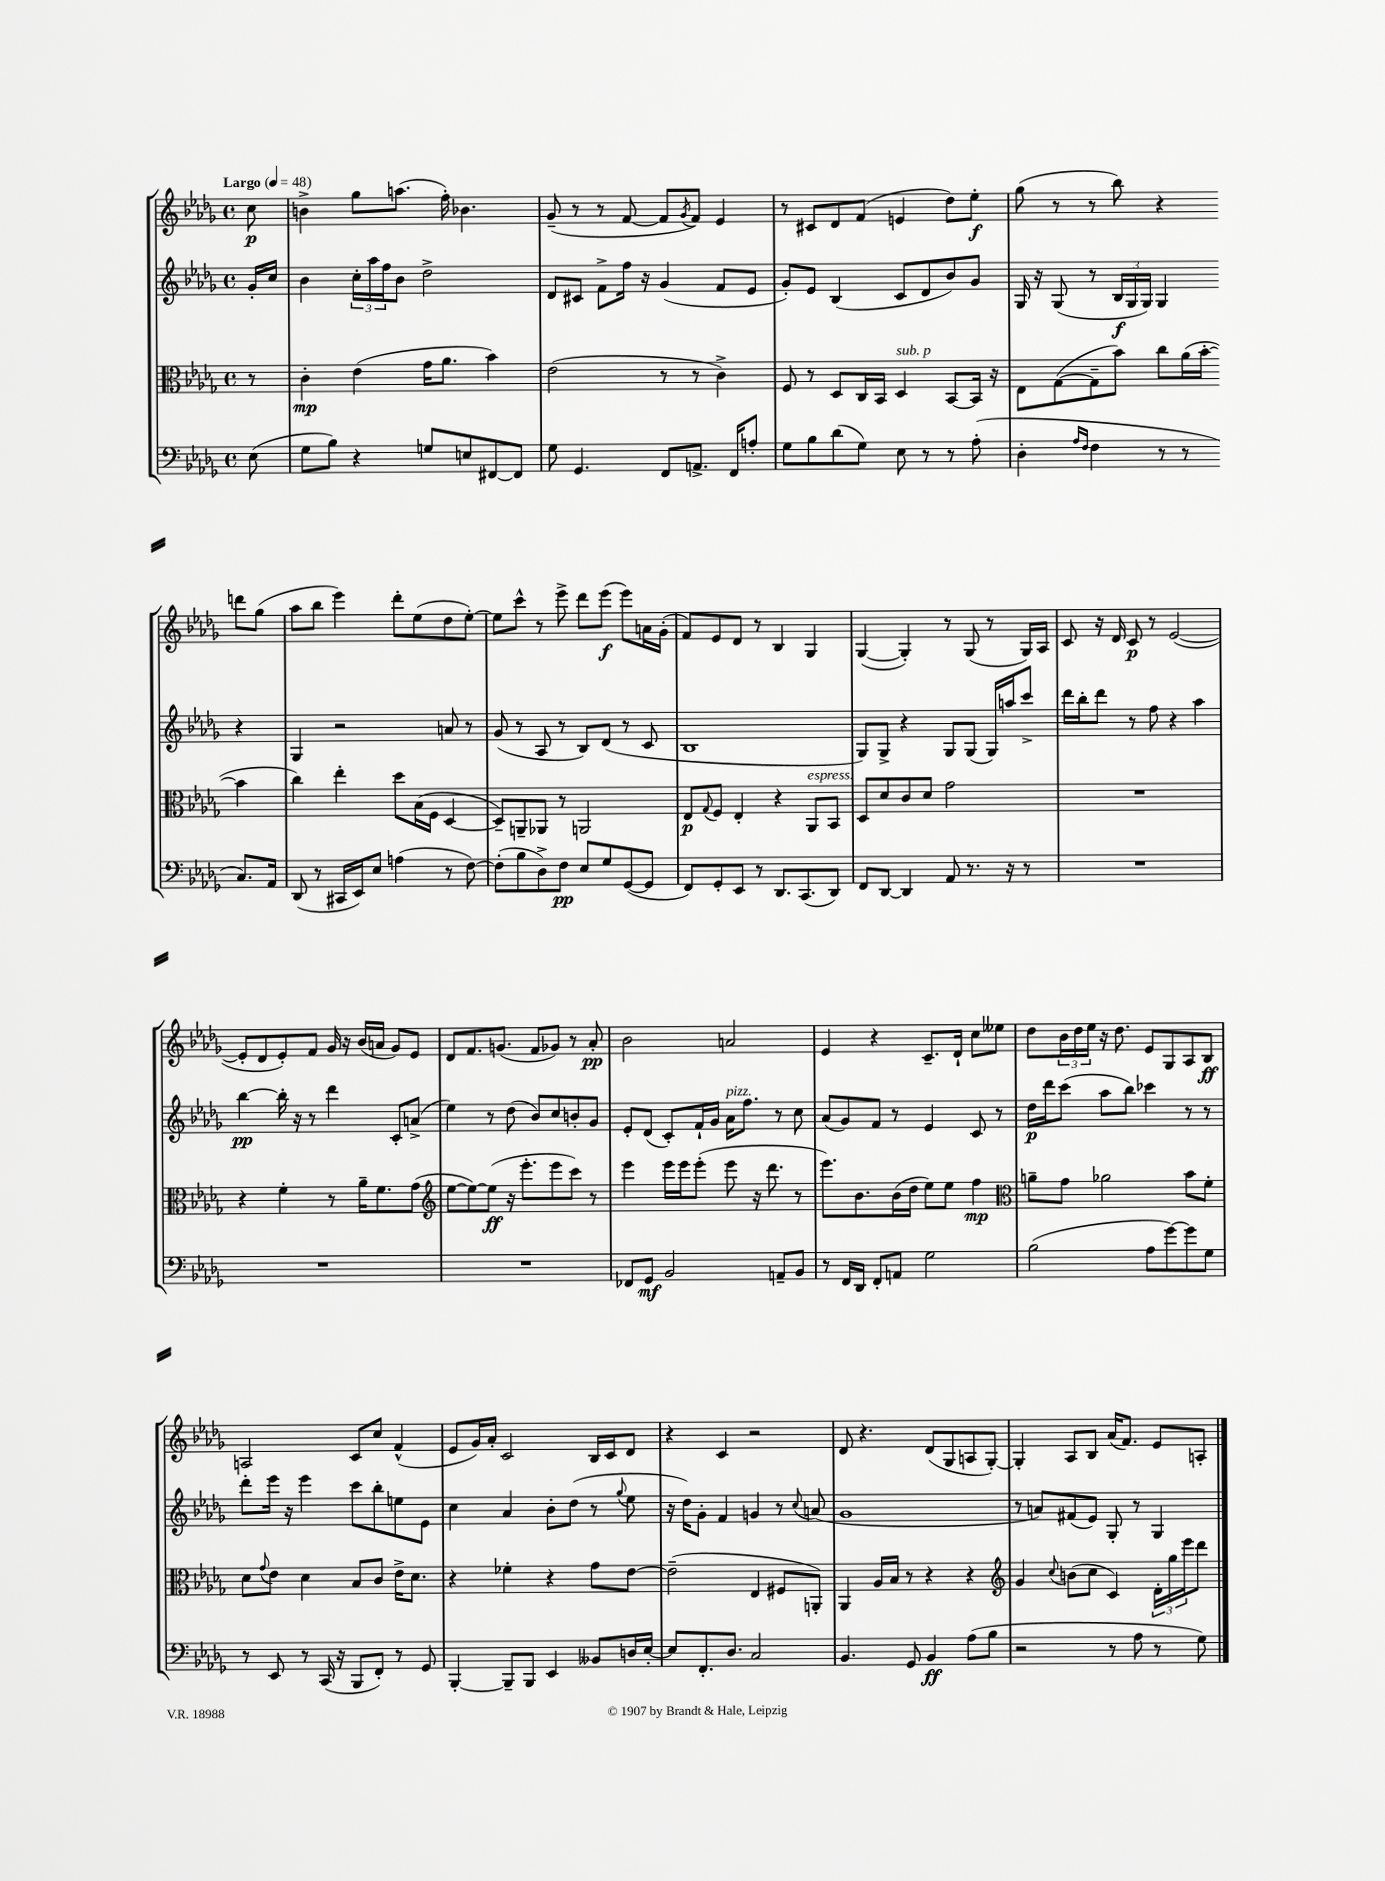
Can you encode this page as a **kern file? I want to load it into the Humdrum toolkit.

**kern	**dynam	**kern	**dynam	**kern	**dynam	**kern	**dynam
*part4	*part4	*part3	*part3	*part2	*part2	*part1	*part1
*staff4	*staff4	*staff3	*staff3	*staff2	*staff2	*staff1	*staff1
*clefF4	*	*clefC3	*	*clefG2	*	*clefG2	*
*k[b-e-a-d-g-]	*	*k[b-e-a-d-g-]	*	*k[b-e-a-d-g-]	*	*k[b-e-a-d-g-]	*
*M4/4	*	*M4/4	*	*M4/4	*	*M4/4	*
*met(c)	*	*met(c)	*	*met(c)	*	*met(c)	*
*MM48	*	*MM48	*	*MM48	*	*MM48	*
=	=	=	=	=	=	=	=
!	!	!	!	!	!	!LO:TX:a:B:t=Largo	!
(8E-\	.	8r	.	16g-'/LL	.	8cc\	p
.	.	.	.	16cc/JJ	.	.	.
=1	=1	=1	=1	=1	=1	=1	=1
8G-\L	.	4c'\	mp	4b-\	.	4bn^\	.
8B-\J)	.	.	.	.	.	.	.
4r	.	(4e-\	.	24cc'\LL	.	8gg-\L	.
.	.	.	.	24aa-\	.	.	.
.	.	.	.	24ff\J	.	.	.
.	.	.	.	8b-\J	.	(8.aan\J	.
8Gn/L	.	16g-\KL	.	2dd-^\	.	.	.
.	.	8.a-\J	.	.	.	16ff'\)	.
8En/	.	.	.	.	.	4.b-X\	.
[8FF#X/	.	4b-\)	.	.	.	.	.
8FF#/J]	.	.	.	.	.	.	.
=2	=2	=2	=2	=2	=2	=2	=2
8G-\	.	(2e-\	.	8d-/L	.	(8g-~/	.
4.GG-/	.	.	.	8c#X/J	.	8r	.
.	.	.	.	8f^\L	.	8r	.
.	.	.	.	16ff\Jk	.	[8f/	.
.	.	.	.	16r	.	.	.
8FF/L	.	8r	.	(4g-/	.	8f/L]	.
.	.	.	.	.	.	8qg-/	.
8.AAn^/J	.	8r	.	.	.	8f/J)	.
.	.	4c^\)	.	8f/L	.	4e-/	.
16FF/KL	.	.	.	.	.	.	.
8An'/J	.	.	.	8e-/J	.	.	.
=3	=3	=3	=3	=3	=3	=3	=3
8G-\L	.	8F/	.	8g-'/L)	.	8r	.
8B-\	.	8r	.	8e-/J	.	8c#X/L	.
(8d-\	.	8D-/L	.	(4B-/	.	8d-/	.
8G-\J)	.	16C/L	.	.	.	(8f/J	.
.	.	16BB-/JJ	.	.	.	.	.
!	!	!LO:TX:a:i:t=sub. p	!	!	!	!	!
8E-\	.	4D-/	.	8c/L	.	4en/	.
8r	.	.	.	8d-/	.	.	.
8r	.	[8BB-/L	.	8b-/)	.	8dd-\L)	.
(8A-'\	.	16BB-/Jk]	.	8g-/J	.	8ee-'\J	f
.	.	16r	.	.	.	.	.
=4	=4	=4	=4	=4	=4	=4	=4
4D-'\	.	8E-\L	.	16G-/	.	(8gg-\	.
.	.	.	.	16r	.	.	.
.	.	([8G-\	.	(8G-/	.	8r	.
16qqA-/LL	.	.	.	.	.	.	.
16qqF/JJ	.	.	.	.	.	.	.
4F\	.	8G-~\]	.	8r	.	8r	.
.	.	8b-\J)	.	24B-/LL	f	8bb-\)	.
.	.	.	.	24G-/	.	.	.
.	.	.	.	24G-/JJ)	.	.	.
8r	.	8cc\L	.	4G-/	.	4r	.
8r	.	(16a-\L	.	.	.	.	.
.	.	[16b-'\JJ	.	.	.	.	.
8.C/L)	.	4b-\]	.	4r	.	8dddn\L	.
.	.	.	.	.	.	(8gg-\J	.
16AA-/Jk	.	.	.	.	.	.	.
!!LO:LB:g=z
=5	=5	=5	=5	=5	=5	=5	=5
(8DD-/	.	4cc\)	.	4G-/	.	8aa-\L	.
8r	.	.	.	.	.	8bb-\J	.
16CC#X/LL	.	4ee-'\	.	2r	.	4eee-\)	.
16EE-/J)	.	.	.	.	.	.	.
8E-/J	.	.	.	.	.	.	.
(4An\	.	8dd-\L	.	.	.	8ddd-'\L	.
.	.	(16B-\L	.	.	.	(8ee-\	.
.	.	16F\JJ	.	.	.	.	.
8r	.	[4D-/	.	8an/	.	8dd-\	.
[8F\)	.	.	.	8r	.	[8ee-'\J)	.
=6	=6	=6	=6	=6	=6	=6	=6
(8F'\L]	.	8D-~/L])	.	(8g-/	.	8ee-\L]	.
8B-\	.	8AAn~/	.	8r	.	8ccc^^\J	.
8D-^\)	.	8AA-X/J	.	8A-/	.	8r	.
8F\J	pp	8r	.	8r	.	8eee-^\	.
8E-/L	.	2AAn/	.	8B-/L)	.	8ddd-\L	.
8G-/	.	.	.	(8d-/J	.	(8eee-\J	f
([8GG-/	.	.	.	8r	.	8eee-\L)	.
8GG-/J]	.	.	.	8c/	.	16an\L	.
.	.	.	.	.	.	(16g-'\JJ	.
=7	=7	=7	=7	=7	=7	=7	=7
8FF/L)	.	8E-/L	p	1B-	.	8f/L)	.
.	.	8qqG-/	.	.	.	.	.
8GG-'/	.	8F/J	.	.	.	8e-/	.
8EE-/J	.	4E-'/	.	.	.	8d-/J	.
8r	.	.	.	.	.	8r	.
8.DD-/L	.	4r	.	.	.	4B-/	.
(8.CC/	.	.	.	.	.	.	.
!	!	!LO:TX:a:i:t=espress.	!	!	!	!	!
.	.	8AA-/L	.	.	.	4G-/	.
8DD-/J)	.	8BB-/J	.	.	.	.	.
=8	=8	=8	=8	=8	=8	=8	=8
8FF/L	.	8D-/L	.	8G-/L)	.	([4G-/	.
[8DD-/J	.	8d-/	.	8G-^/J	.	.	.
4DD-/]	.	8c/	.	4r	.	4G-'/])	.
.	.	8d-/J	.	.	.	.	.
8AA-/	.	2g-\	.	8G-/L	.	8r	.
8.r	.	.	.	(8G-/J	.	(8G-/	.
.	.	.	.	16G-/LL)	.	8r	.
16r	.	.	.	16aan/J	.	.	.
8r	.	.	.	8ccc^/J	.	16G-/LL)	.
.	.	.	.	.	.	16A-/JJ	.
=9	=9	=9	=9	=9	=9	=9	=9
1r	.	1r	.	16ddd-\LL	.	8c/	.
.	.	.	.	16bb-'\J	.	.	.
.	.	.	.	8ddd-\J	.	16r	.
.	.	.	.	.	.	16d-/	.
.	.	.	.	8r	.	8c/	p
.	.	.	.	8ff\	.	8r	.
.	.	.	.	4r	.	([2e-/	.
.	.	.	.	4aa-\	.	.	.
!!LO:LB:g=z
=10	=10	=10	=10	=10	=10	=10	=10
1r	.	4r	.	[4bb-\	pp	8e-'/L]	.
.	.	.	.	.	.	8d-/	.
.	.	4f'\	.	16bb-'\]	.	8e-'/)	.
.	.	.	.	16r	.	.	.
.	.	.	.	8r	.	8f/J	.
.	.	8r	.	4ddd-\	.	16g-/	.
.	.	.	.	.	.	16r	.
.	.	16a-~\KL	.	.	.	(16b-/LL	.
.	.	8.f\	.	.	.	16an/JJ	.
.	.	.	.	8c'/L	.	8g-/L)	.
.	.	(8g-\J	.	(8an^/J	.	8e-/J	.
=11	=11	=11	=11	=11	=11	=11	=11
*	*	*clefG2	*	*	*	*	*
1r	.	[8ee-\L	.	4ee-\)	.	8d-/L	.
.	.	8ee-\_)	.	.	.	8.f/	.
.	.	(8ee-\J]	ff	8r	.	.	.
.	.	.	.	.	.	(8.gn/J	.
.	.	16r	.	(8dd-\	.	.	.
.	.	8.eee-'\L	.	.	.	.	.
.	.	.	.	8b-/L)	.	8f/L	.
.	.	8eee-\	.	8cc/	.	8g-X/J)	.
.	.	8ccc\J)	.	8bn'/	.	8r	.
.	.	8r	.	8g-/J	.	8a-'/	pp
=12	=12	=12	=12	=12	=12	=12	=12
8FF-X/L	.	4eee-\	.	8e-'/L	.	2b-\	.
8GG-/J	mf	.	.	(8d-/J	.	.	.
2BB-/	.	16eee-\LL	.	8c'/L)	.	.	.
.	.	16eee-\J	.	.	.	.	.
.	.	(8eee-'\J	.	16f`/L	.	.	.
.	.	.	.	16g-/JJ	.	.	.
!	!	!	!	!LO:TX:a:i:t=pizz.	!	!	!
.	.	8eee-\	.	16a-\KL	.	2an/	.
.	.	.	.	8.ff\J	.	.	.
.	.	16r	.	.	.	.	.
.	.	8.ddd-\	.	.	.	.	.
8AAn~/L	.	.	.	8r	.	.	.
8BB-/J	.	8r	.	8cc\	.	.	.
=13	=13	=13	=13	=13	=13	=13	=13
8r	.	8.eee-\L)	.	(8a-/L	.	4e-/	.
16FF/LL	.	.	.	8g-/)	.	.	.
16DD-/JJ	.	8.b-\	.	.	.	.	.
8FF'/L	.	.	.	8f/J	.	4r	.
8AAn/J	.	(16b-\L	.	8r	.	.	.
.	.	16dd-\JJ	.	.	.	.	.
2G-\	.	8ee-\L)	.	4e-/	.	8.c~/L	.
.	.	8ee-\J	.	.	.	.	.
.	.	.	.	.	.	16d-`/Jk	.
.	.	4ff\	mp	8c/	.	8cc\L	.
.	.	.	.	8r	.	8ee--X\J	.
=14	=14	=14	=14	=14	=14	=14	=14
*	*	*clefC3	*	*	*	*	*
(2B-\	.	8an~\L	.	16dd-\LL	p	8dd-\L	.
.	.	.	.	16ddd-\J	.	.	.
.	.	8g-\J	.	(8ccc\J	.	24b-\L	.
.	.	.	.	.	.	24dd-\	.
.	.	.	.	.	.	24ee-\JJ	.
.	.	2a-X\	.	8aa-\L	.	16r	.
.	.	.	.	.	.	8.dd-\	.
.	.	.	.	8bb-\J)	.	.	.
8A-\L	.	.	.	4ccc-X\	.	8e-/L	.
[8g-\)	.	.	.	.	.	8G-/	.
8g-\]	.	8b-\L	.	8r	.	8A-/	.
8G-\J	.	8f'\J	.	8r	.	8B-/J	ff
!!LO:LB:g=z
=15	=15	=15	=15	=15	=15	=15	=15
8r	.	8d-\L	.	8ddd-'\L	.	2An/	.
.	.	8qqg-/	.	.	.	.	.
8EE-/	.	8e-\J	.	16eee-\Jk	.	.	.
.	.	.	.	16r	.	.	.
8r	.	4d-\	.	4eee-\	.	.	.
(16CC/	.	.	.	.	.	.	.
16r	.	.	.	.	.	.	.
8BBB-/L	.	8B-/L	.	8ccc\L	.	8c/L	.
8FF'/J)	.	8c/J	.	8bb-'\	.	8cc/J	.
8r	.	16e-^\KL	.	8een\	.	(4f^^/	.
.	.	8.d-\J	.	.	.	.	.
8GG-/	.	.	.	8e-\J	.	.	.
=16	=16	=16	=16	=16	=16	=16	=16
[4BBB-'/	.	4r	.	4cc\	.	8e-/L	.
.	.	.	.	.	.	16g-/L)	.
.	.	.	.	.	.	16a-'/JJ	.
8BBB-~/L]	.	4f-X'\	.	4a-/	.	2c/	.
8BBB-/J	.	.	.	.	.	.	.
4EE-/	.	4r	.	8b-'\L	.	.	.
.	.	.	.	(8dd-\J	.	.	.
8BB--X/L	.	8g-\L	.	8r	.	16B-/LL	.
.	.	.	.	.	.	16c/J	.
.	.	.	.	8qqgg-/	.	.	.
16Dn/L	.	[8e-\J	.	8ee-\	.	8d-/J	.
[16E-'/JJ	.	.	.	.	.	.	.
=17	=17	=17	=17	=17	=17	=17	=17
8E-/L]	.	(2e-~\]	.	16r	.	4r	.
.	.	.	.	16dd-\KL)	.	.	.
8.FF'/	.	.	.	8g-'\J	.	.	.
.	.	.	.	4f/	.	4c/	.
8.D-/J	.	.	.	.	.	.	.
2C/	.	4E-/	.	4gn/	.	2r	.
.	.	8F#X/L	.	8r	.	.	.
.	.	.	.	8qqcc/	.	.	.
.	.	8AAn'/J)	.	(8an/	.	.	.
=18	=18	=18	=18	=18	=18	=18	=18
4.BB-/	.	4AA-/	.	1g-	.	8d-/	.
.	.	.	.	.	.	4.r	.
.	.	16A-/LL	.	.	.	.	.
.	.	16B-/JJ	.	.	.	.	.
8GG-/	.	8r	.	.	.	.	.
4BB-/	ff	4r	.	.	.	(8d-/L	.
.	.	.	.	.	.	8G-/	.
(8A-\L	.	4r	.	.	.	8An/	.
8B-\J	.	.	.	.	.	[8G-'/J)	.
=19	=19	=19	=19	=19	=19	=19	=19
*	*	*clefG2	*	*	*	*	*
2r	.	4g-/	.	8r	.	4G-'/]	.
.	.	.	.	8an/L)	.	.	.
.	.	8qqcc/	.	.	.	.	.
.	.	(8bn\L	.	(8f#X/	.	8A-/L	.
.	.	8cc\J	.	8e-/J)	.	8B-/J	.
8r	.	4c/)	.	8G-'/	.	(16a-/KL	.
.	.	.	.	.	.	8.f/J)	.
8A-\	.	.	.	8r	.	.	.
8r	.	24d-'\LL	.	4G-/	.	8e-/L	.
.	.	24gg-\	.	.	.	.	.
.	.	24eee-\J	.	.	.	.	.
8G-\)	.	8ddd-\J	.	.	.	8An'/J	.
==	==	==	==	==	==	==	==
*-	*-	*-	*-	*-	*-	*-	*-
